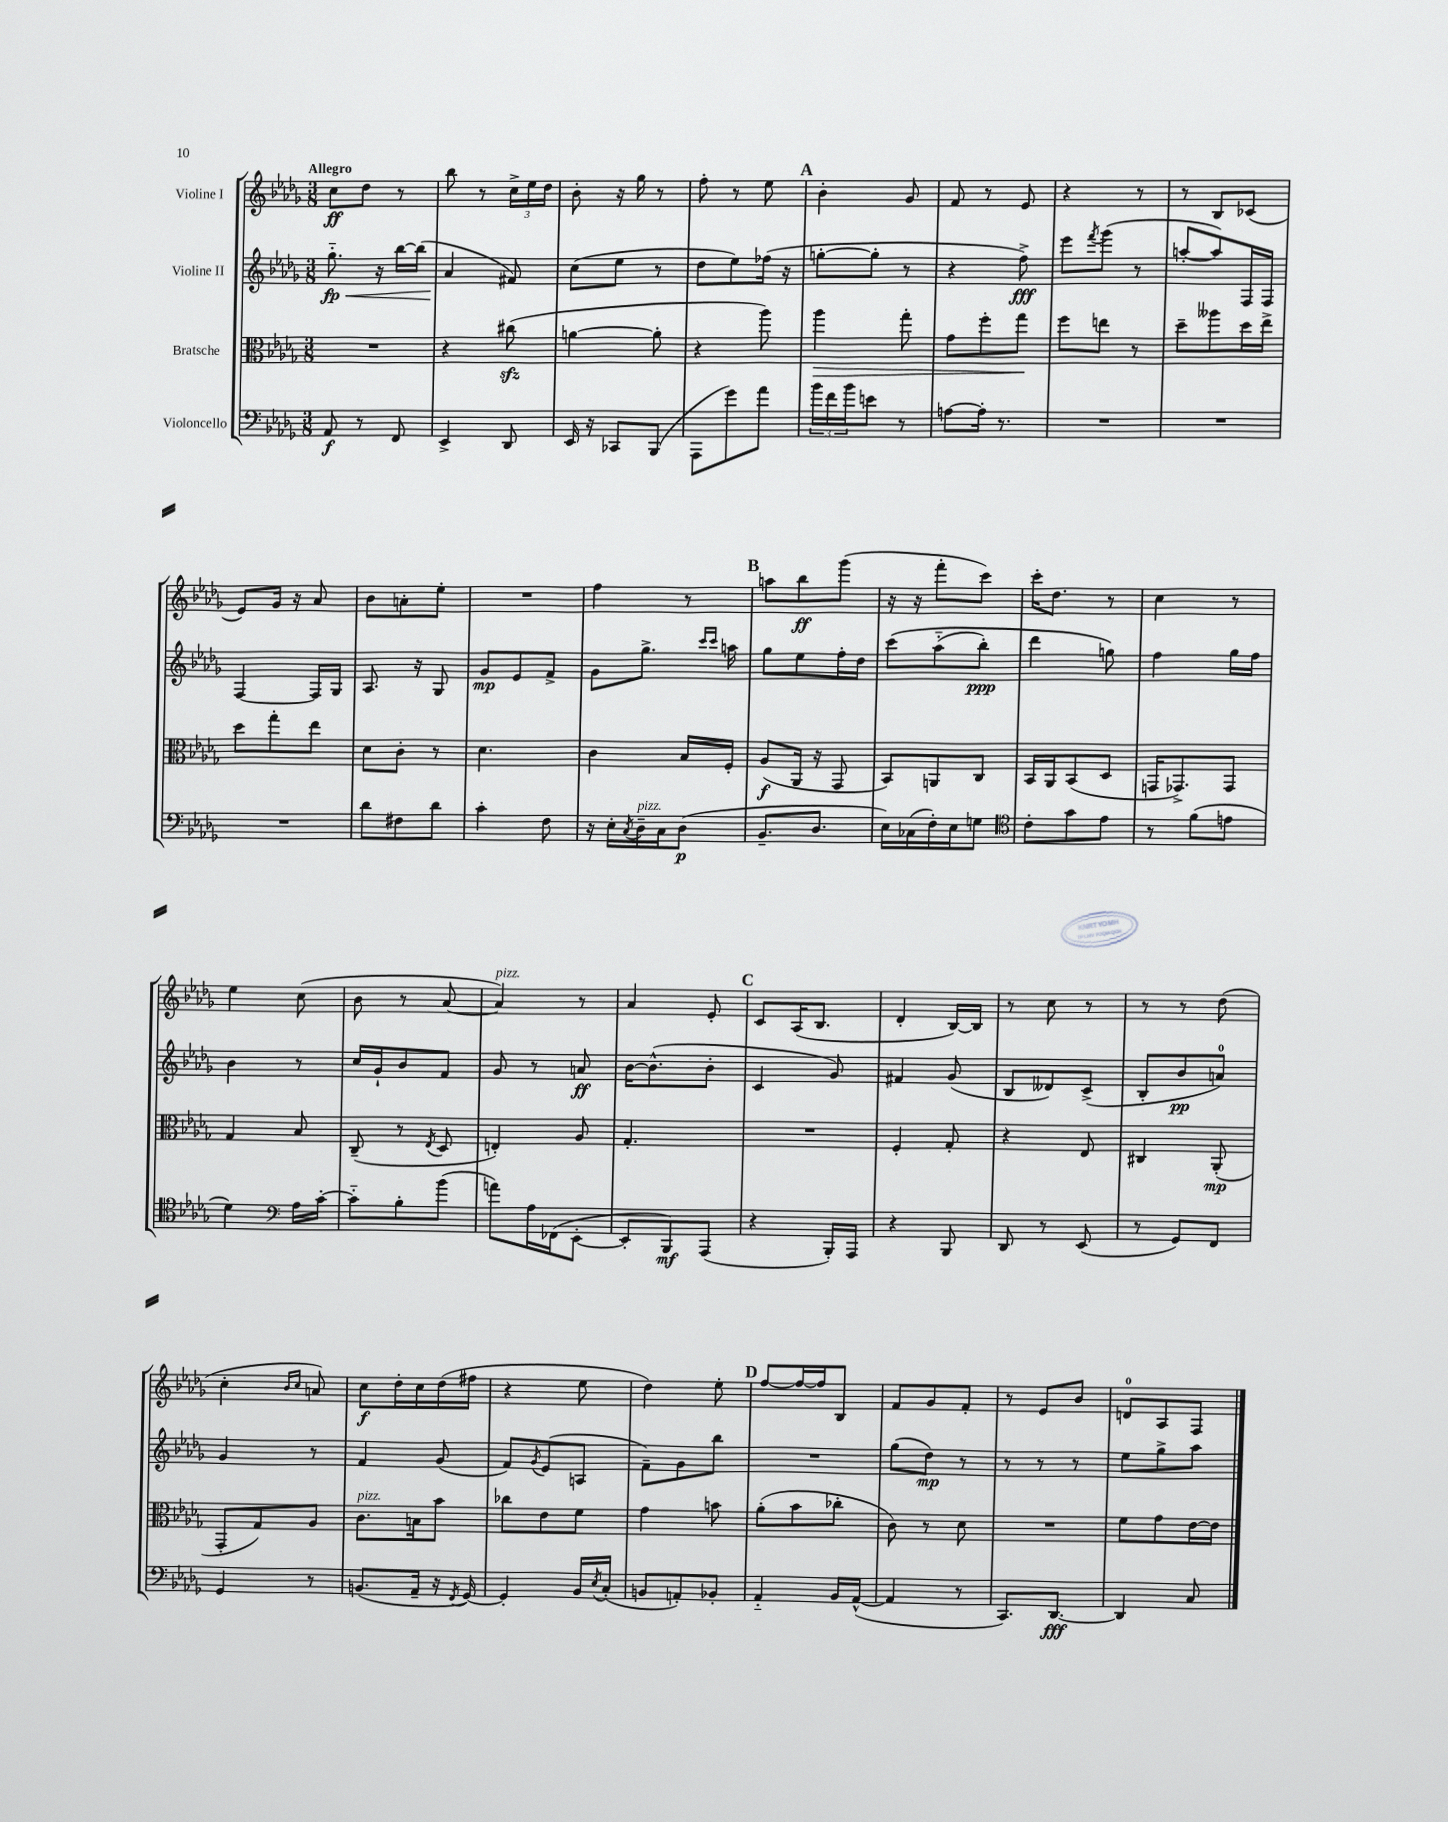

**kern	**kern	**kern	**kern
*staff4	*staff3	*staff2	*staff1
*clefF4	*clefC3	*clefG2	*clefG2
*k[b-e-a-d-g-]	*k[b-e-a-d-g-]	*k[b-e-a-d-g-]	*k[b-e-a-d-g-]
*M3/8	*M3/8	*M3/8	*M3/8
8AA-/	4.r	8.gg-'~\	8cc\L
8r	.	.	8dd-\J
.	.	16r	.
8FF/	.	[16bb-\LL	8r
.	.	(16bb-\]JJ	.
=	=	=	=
4EE-^/	4r	4a-/	8bb-\
.	.	.	8r
8DD-/	(8cc#\	8f#/)	24cc^\LL
.	.	.	24ee-\
.	.	.	24dd-\JJ
=	=	=	=
16EE-/	[4a\	(8cc\L	8b-'\
16r	.	.	.
8CC-/L	.	8ee-\J	16r
.	.	.	16gg-\
(8BBB-/J	8a'\]	8r	8r
=	=	=	=
8AAA-\L	4r	8dd-\L	8ff'\
8g-\)	.	8ee-\)	8r
8a-\J	8aa-\)	(16ff-\Jk	8ee-\
.	.	16r	.
=	=	=	=
24b-\LL	4aa-\	[8gg'\L	4b-'\
24f\	.	.	.
24b-\J	.	.	.
8e\J	.	8gg'\]J	.
8r	8gg-'\	8r	8g-/
=	=	=	=
[8A\L	8g-\L	4r	8f/
16A'\]Jk	8ff'\	.	8r
8.r	.	.	.
.	8gg-\J	8ff^\)	8e-/
=	=	=	=
4.r	8ff\L	8eee-\L	4r
.	.	8qfff/	.
.	8ee\J	(8ggg-\J	.
.	8r	8r	8r
=	=	=	=
4.r	8dd-~\L	[8aa'/L	8r
.	8aa--\	8aa/])	8B-/L
.	16dd-\L	16F/L	(8c-/J
.	16ee-^\JJ	16F/JJ	.
=	=	=	=
4.r	8dd-\L	[4F/	8e-/L)
.	8gg-'\	.	16g-/Jk
.	.	.	16r
.	8ee-\J	16F/]LL	8a-/
.	.	16G-/JJ	.
=	=	=	=
8d-\L	8d-\L	8.A-/	8b-\L
8F#\	8c'\J	.	8a'\
.	.	16r	.
8d-\J	8r	8G-/	8ee-'\J
=	=	=	=
4c'\	4.d-\	8g-/L	4.r
.	.	8e-/	.
8F\	.	8f^/J	.
=	=	=	=
16r	4c\	8g-\L	4ff\
16E-'\LL	.	.	.
8qC/	.	.	.
16D-~\	.	8.gg-^\J	.
16C\J	.	.	.
(8D-\J	16B-/LL	.	8r
.	.	16qqccc/LL	.
.	.	16qqccc/JJ	.
.	16F'/JJ	16aa\	.
=	=	=	=
8.BB-~/L	(8A-/L	8gg-\L	8aa\L
.	16AA-/Jk	8ee-\	8bb-\
8.D-/J	16r	.	.
.	8GG-/	16ff'\L	(8ggg-\J
.	.	16dd-\JJ	.
=	=	=	=
16E-\LL)	8BB-/L)	&(8ccc\L	16r
(16C-\	.	.	16r
16F'\)	8AA/	(8aa-'~\	8fff'\L
16E-\J	.	.	.
8G\J	8C/J	8bb-'\J)	8ccc\J)
=	=	=	=
*clefC4	*	*	*
8c'\L	16BB-/LL	4ddd-\	16ccc'\LK
.	16AA-/J	.	8.dd-\J
8g-\	(8BB-/	.	.
8e-\J	8D-/J	8gg\&)	8r
=	=	=	=
8r	16GG/LK	4ff\	4cc\
.	8.GG-^/)	.	.
(8f\L	.	.	.
8e\J	8GG-/J	16gg-\LL	8r
.	.	16ff\JJ	.
=	=	=	=
4d-\)	4G-/	4b-\	4ee-\
*clefF4	*	*	*
16A-\LL	8B-/	8r	(8cc\
[16c'\JJ	.	.	.
=	=	=	=
8c'~\]L	(8C~/	16cc/LL	8b-\
.	.	16g-`/J	.
8B-'\	8r	8b-/	8r
.	8qE-/	.	.
(8b-\J	8D-/	8f/J	[8a-/
=	=	=	=
8a\L)	4E'/)	8g-/	4a-/])
16A-\L	.	8r	.
(16FF-\J	.	.	.
[8EE-'\J	8A-/	8a/	8r
=	=	=	=
8EE-'/]L	4.G-'/	[16b-\LK	4a-/
.	.	(8.b-^^\]	.
8BBB-/)	.	.	.
(8AAA-/J	.	8b-'\J	8e-'/
=	=	=	=
4r	4.r	4c/	8c/L
.	.	.	(16A-/K
.	.	.	8.B-/J
16BBB-'/LL)	.	8g-/)	.
16AAA-/JJ	.	.	.
=	=	=	=
4r	4F'/	4f#/	4d-'/
8BBB-/	8G-'/	(8g-/	[16B-/LL)
.	.	.	16B-/]JJ
=	=	=	=
8DD-/	4r	8B-/L	8r
8r	.	8d--/)	8cc\
(8EE-/	8E-/	(8c^/J	8r
=	=	=	=
8r	4C#/	8B-'/L	8r
8GG-/L)	.	8b-/	8r
8FF/J	(8AA-'/	8a/J)	(8dd-\
=	=	=	=
4GG-/	8GG-'/L	4g-/	4cc'\
.	8G-/)	.	.
.	.	.	16qqb-/LL
.	.	.	16qqcc/JJ
8r	8A-/J	8r	8a/)
=	=	=	=
(8.BB/L	8.c\L	4f/	8cc\L
.	.	.	16dd-'\L
16AA-~/Jk	16B\k	.	16cc\
16r	8b-\J	(8g-/	(16dd-\
8qFF/	.	.	.
[16GG-/)	.	.	16ff#\JJ
=	=	=	=
4GG-'/]	8cc-\L	8f/L)	4r
.	.	8qg-/	.
.	8e-\	(8e-/	.
16BB-/LL	8f\J	8A/J	8ee-\
8qE-/	.	.	.
(16C'/JJ	.	.	.
=	=	=	=
8BB/L	4g-\	8f~\L)	4dd-\)
8AA'/)	.	8g-\	.
8BB-'/J	8b\	8bb-\J	8ee-'\
=	=	=	=
4AA-'~/	(8a-'\L	4.r	[8ff/L
.	8b-\	.	16ff/_L
.	.	.	16ff/]J
16BB-/LL	8cc-'\J	.	8B-/J
([16AA-^^/JJ	.	.	.
=	=	=	=
4AA-/]	8c\)	(8gg-\L	8f/L
.	8r	8dd-\J)	8g-/
8r	8d-\	8r	8f'/J
=	=	=	=
8.CC/L)	4.r	8r	8r
.	.	8r	8e-/L
[8.DD-/J	.	.	.
.	.	8r	8b-/J
=	=	=	=
4DD-/]	8f\L	8ee-\L	8d/L
.	8g-\	8gg-^\	8A-/
8C/	[16e-\L	8aa-\J	8F/J
.	16e-\]JJ	.	.
==	==	==	==
*-	*-	*-	*-
